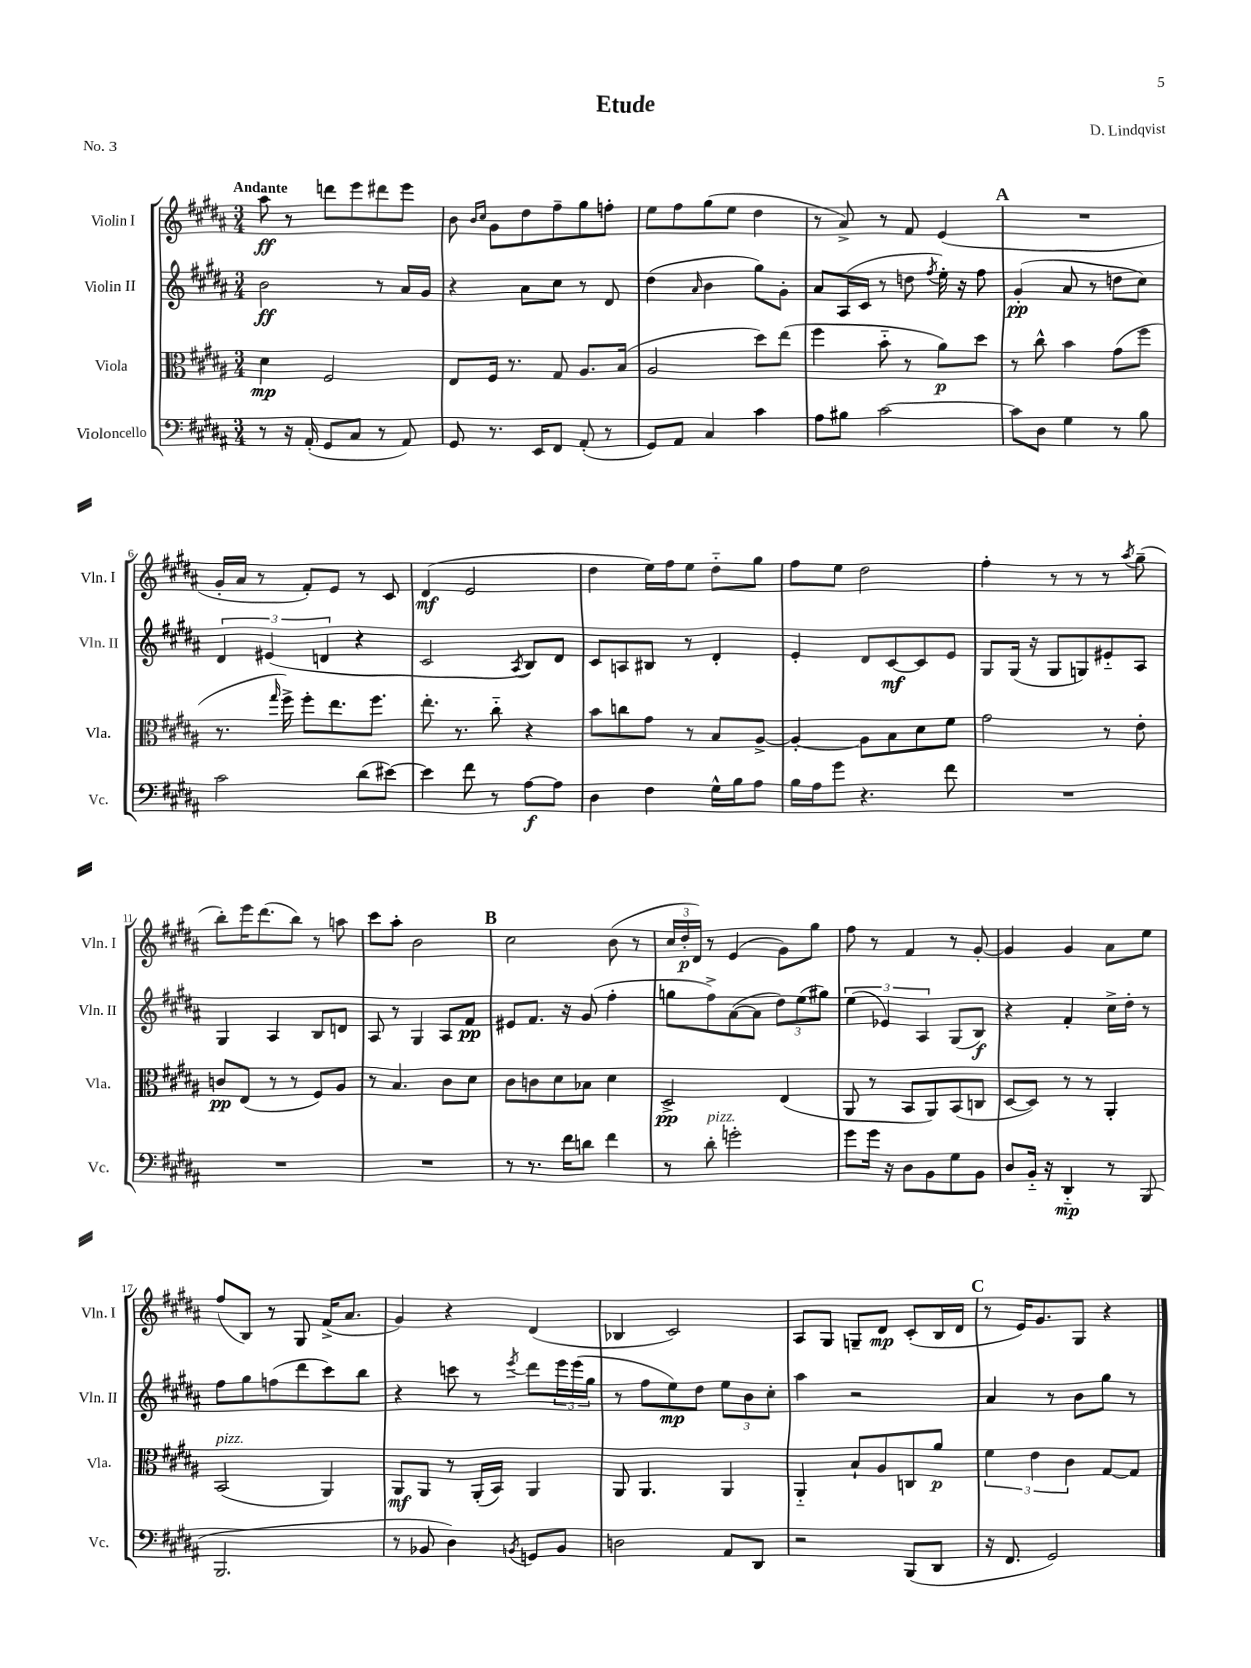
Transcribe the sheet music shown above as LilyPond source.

\header { title = "Etude" composer = "D. Lindqvist" piece = "No. 3" }
<<
\new StaffGroup <<
\new Staff = "s0" \with { instrumentName = "Violin I" shortInstrumentName = "Vln. I" } {
    \clef treble \key b \major \numericTimeSignature \time 3/4 \tempo "Andante"
    ais''8\ff r8 d'''8 e'''8 dis'''8 e'''8 |
    b'8 \grace { b'16 cis''16 } gis'8 dis''8 fis''8-- gis''8 f''8-. |
    e''8 fis''8 gis''8( e''8 dis''4 |
    r8 ais'8->) r8 fis'8 e'4( |
    \mark \markup { \bold "A" } R2. |
    gis'16-. ais'16 r8 fis'8-.) e'8 r8 cis'8 |
    dis'4\mf( e'2 |
    dis''4 e''16) fis''16 e''8 dis''8-_ gis''8 |
    fis''8 e''8 dis''2 |
    fis''4-. r8 r8 r8 \acciaccatura { ais''8 } gis''8--( |
    b''8-.) e'''16 dis'''8.( b''8) r8 a''8 |
    cis'''8 ais''8-. b'2 |
    \mark \markup { \bold "B" } cis''2 b'8( r8 |
    \tuplet 3/2 { cis''16 dis''16-.\p dis'16) } r8 e'4( gis'8) gis''8 |
    fis''8 r8 fis'4 r8 gis'8~-. |
    gis'4 gis'4 ais'8 e''8 |
    fis''8( b8) r8 gis8 fis'16->( ais'8. |
    gis'4) r4 dis'4( |
    bes4 cis'2) |
    ais8 gis8 g8-- dis'8\mp cis'8-.( b16 dis'16 |
    \mark \markup { \bold "C" } r8 e'16) gis'8. gis8 r4 \bar "|." |
}
\new Staff = "s1" \with { instrumentName = "Violin II" shortInstrumentName = "Vln. II" } {
    \clef treble \key b \major \numericTimeSignature \time 3/4
    b'2\ff r8 ais'16 gis'16 |
    r4 ais'8 cis''8 r8 dis'8 |
    dis''4( \grace { ais'16 } b'4 gis''8) gis'8-. |
    ais'8 ais16( cis'16 r8 d''8 \acciaccatura { fis''8 } e''16-.) r16 fis''8 |
    \mark \markup { \bold "A" } gis'4-.\pp( ais'8 r8 d''8 cis''8) |
    \tuplet 3/2 { dis'4 eis'4( d'4 } r4 |
    cis'2 \acciaccatura { ais8 } b8) dis'8 |
    cis'8 a8 bis8 r8 dis'4-. |
    e'4-. dis'8 cis'8~\mf cis'8 e'8 |
    gis8 gis16( r16 gis8 g8) eis'8-_ ais8 |
    gis4 ais4 b8 d'8 |
    ais8 r8 gis4 ais8 fis'8\pp |
    \mark \markup { \bold "B" } eis'8 fis'8. r16 gis'8( fis''4-. |
    g''8 fis''8->) ais'8~( ais'8 \tuplet 3/2 { dis''8) e''8( gis''8) } |
    \tuplet 3/2 { e''4( ees'4) ais4 } gis8( b8\f) |
    r4 fis'4-. cis''16-> dis''16-. r8 |
    fis''8 gis''8 f''8( dis'''8 cis'''8) b''8 |
    r4 c'''8 r8 \acciaccatura { e'''8 } dis'''8 \tuplet 3/2 { e'''16 e'''16( gis''16 } |
    r8 fis''8 e''8\mp) dis''8 \tuplet 3/2 { e''8 b'8 cis''8-. } |
    ais''4 r2 |
    \mark \markup { \bold "C" } ais'4 r8 b'8 gis''8 r8 \bar "|." |
}
\new Staff = "s2" \with { instrumentName = "Viola" shortInstrumentName = "Vla." } {
    \clef alto \key b \major \numericTimeSignature \time 3/4
    dis'4\mp fis2 |
    e8 fis16 r8. gis8 ais8. b16( |
    ais2 dis''8) e''8( |
    fis''4 b'8-_ r8 ais'8\p) dis''8 |
    \mark \markup { \bold "A" } r8 cis''8-^ b'4 gis'8( fis''8 |
    r8. \grace { gis''16 } fis''16->) fis''8-. e''8. fis''8. |
    e''8.-. r8. cis''8-_ r4 |
    b'8 c''8 gis'8 r8 b8 ais8~-> |
    ais4~-. ais8 b8 dis'8 fis'8 |
    gis'2 r8 e'8-. |
    c'8\pp e8( r8 r8 fis8) ais8 |
    r8 b4. cis'8 dis'8 |
    \mark \markup { \bold "B" } cis'8 c'8 dis'8 bes8 dis'4 |
    dis2->\pp e4( |
    ais,8 r8 b,8 ais,8) b,8( c8 |
    dis8~ dis8) r8 r8 ais,4-. |
    b,2^\markup { \italic "pizz." }( ais,4) |
    ais,8\mf ais,8 r8 ais,16-.( b,16) ais,4 |
    ais,8 ais,4. ais,4 |
    ais,4-_ b8-! ais8 c8 ais'8\p |
    \mark \markup { \bold "C" } \tuplet 3/2 { fis'4 e'4 cis'4 } gis8~ gis8 \bar "|." |
}
\new Staff = "s3" \with { instrumentName = "Violoncello" shortInstrumentName = "Vc." } {
    \clef bass \key b \major \numericTimeSignature \time 3/4
    r8 r16 ais,16-.( gis,8 cis8 r8 ais,8) |
    gis,8 r8. e,16 fis,8 ais,8-.( r8 |
    gis,8) ais,8 cis4 cis'4 |
    ais8 bis8 cis'2~ |
    \mark \markup { \bold "A" } cis'8 dis8 gis4 r8 b8 |
    cis'2 dis'8( eis'8~) |
    eis'4 fis'8 r8 ais8~\f ais8 |
    dis4 fis4 gis16-^ b16 ais8 |
    b16 ais16 gis'8 r4. fis'8 |
    R2. |
    R2. |
    R2. |
    \mark \markup { \bold "B" } r8 r8. fis'16 d'8 fis'4 |
    r8 dis'8-.^\markup { \italic "pizz." } g'2-. |
    gis'8 gis'16 r16 dis8 b,8 gis8 b,8 |
    dis8 b,16-_ r16 dis,4-_\mp r8 b,,8( |
    b,,2. |
    r8 bes,8 dis4) \acciaccatura { b,8 } g,8 b,8 |
    d2 ais,8 dis,8 |
    r2 b,,8( dis,8 |
    \mark \markup { \bold "C" } r16 fis,8. gis,2) \bar "|." |
}
>>
>>
